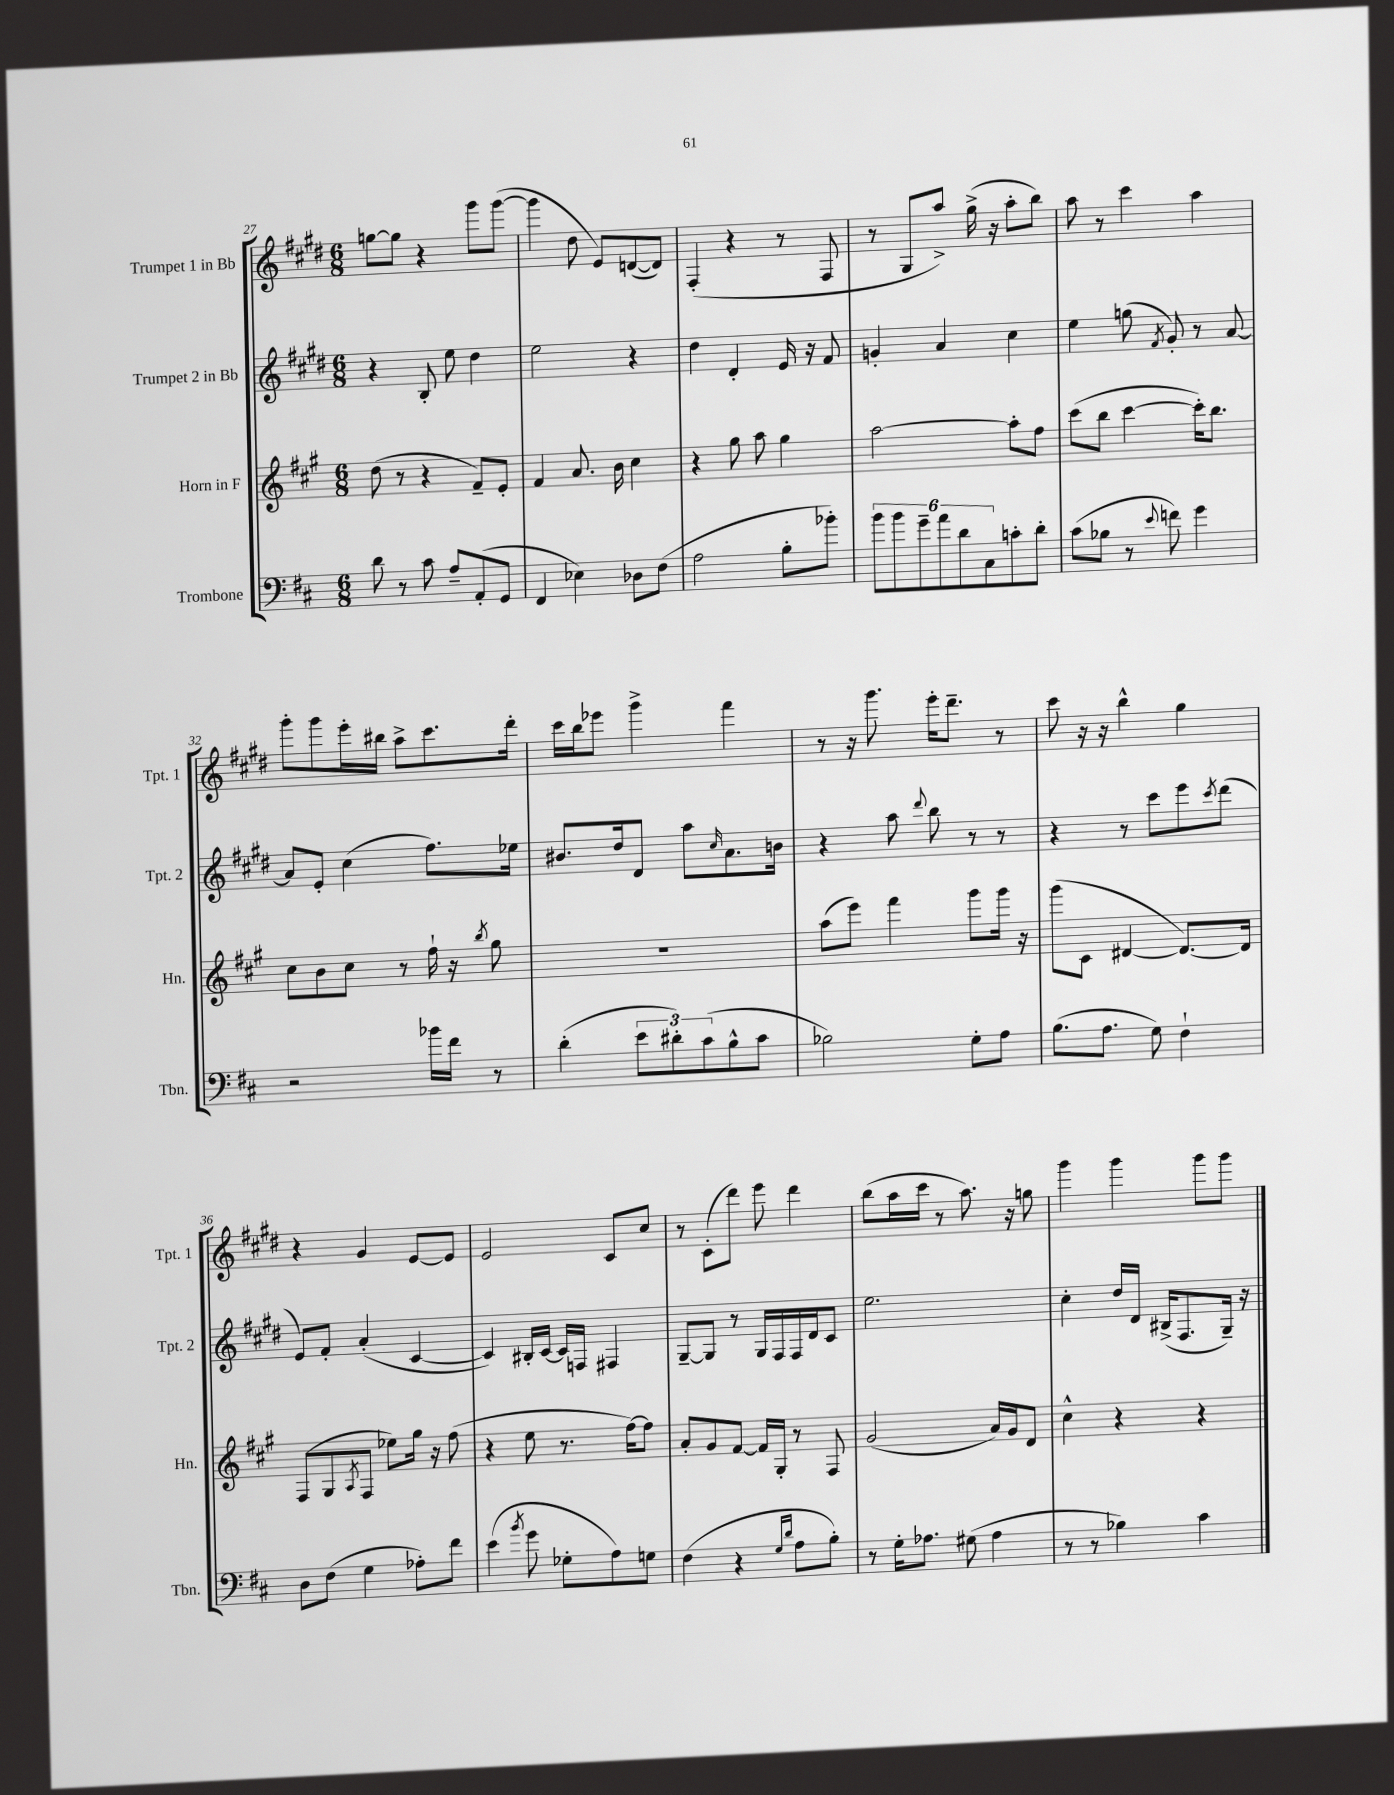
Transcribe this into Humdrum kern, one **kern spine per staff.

**kern	**kern	**kern	**kern
*staff4	*staff3	*staff2	*staff1
*clefF4	*clefG2	*clefG2	*clefG2
*k[f#c#]	*k[f#c#g#]	*k[f#c#g#d#]	*k[f#c#g#d#]
*M6/8	*M6/8	*M6/8	*M6/8
8d	(8dd	4r	[8gg
8r	8r	.	8gg]
8c#	4r	8B'	4r
8A~	.	8ee	.
(8AA'	8f#~)	4dd#	8ggg#
8GG	8e'	.	([8ggg#
=	=	=	=
4FF#	4f#	2ee	4ggg#]
4E-)	8.a	.	8dd#
.	.	.	8e)
.	16b	.	.
8D-	4cc#	4r	([8d
(8F#	.	.	8d])
=	=	=	=
2A	4r	4dd#	(4F#'
.	8gg#	4d#'	4r
.	8aa	.	.
8B'	4gg#	16e	8r
.	.	16r	.
8b-')	.	8f#	8F#
=	=	=	=
12b	[2aa	4g'	8r
12b	.	.	.
.	.	.	8G#
12g~	.	.	.
12a	.	4a	8aa^)
12d	.	.	.
.	.	.	(16gg#^
12C#	.	.	.
.	.	.	16r
8c'	8aa']	4cc#	8aa'
8d'	8ff#	.	8bb)
=	=	=	=
(8c#	(8ccc#	4ee	8aa
8B-	8bb	.	8r
8r	[4ccc#	(8gg	4ccc#
8qqe	.	8qf#	.
8f)	.	8g#')	.
4g	16ccc#'])	8r	4aa
.	8.bb	.	.
.	.	[8a	.
=	=	=	=
2r	8cc#	8a]	8ggg#'
.	8b	8e'	8ggg#
.	8cc#	(4cc#	16eee'
.	.	.	16bb#
.	8r	.	8aa^
16b-	16ff#`	8.ff#)	8.ccc#
16f#	16r	.	.
.	8qbb	.	.
8r	8gg#	.	.
.	.	16ee-	16ddd#'
=	=	=	=
(4d'	2.r	8.b#	16ccc#
.	.	.	16bb
.	.	.	8eee-
.	.	16dd#	.
12e	.	8d#	4ggg#^
12d#')	.	.	.
.	.	8aa	.
(12c#	.	.	.
.	.	16qqcc#	.
8B^^	.	8.a	4fff#
8c#	.	.	.
.	.	16b	.
=	=	=	=
2B-)	(8aa	4r	8r
.	8eee)	.	16r
.	.	.	8.ggg#
.	4fff#	8aa	.
.	.	8qqddd#	.
.	.	8bb	16eee'
.	.	.	8.ddd#~
8G'	8ggg#	8r	.
8A	16ggg#	8r	8r
.	16r	.	.
=	=	=	=
(8.B	(8ggg#	4r	8ccc#
.	8c#	.	16r
8.A	.	.	16r
.	[4d#	8r	4bb^^
8G)	.	8ccc#	.
4F#`	8.d#_)	8eee	4gg#
.	.	8qccc#	.
.	.	(8ddd#	.
.	16d#]	.	.
=	=	=	=
8D	(8F#	8e)	4r
(8F#	8G#	8f#'	.
.	8qA	.	.
4G	8F#	(4a'	4g#
.	8ee-)	.	.
8A-')	16gg#	[4c#	[8e
.	16r	.	.
8f#	(8ff#	.	8e]
=	=	=	=
(4e	4r	4c#])	2e
8qb	.	.	.
8g	8ee	16B#'	.
.	.	[16c#	.
8G-'	8.r	16c#]	.
.	.	16F	.
8A)	.	4F#	8c#
.	[16ff#)	.	.
8G	8ff#]	.	8cc#
=	=	=	=
(4F#	8a'	[8G#~	8r
.	8g#	8G#]	(8c#'
4r	[8f#	8r	8ddd#)
.	16f#]	16G#	8eee
.	16G#'	16F#	.
16qqG	.	.	.
16qqd	.	.	.
8A	8r	16F#	4ddd#
.	.	16d#	.
8B')	8F#	8c#	.
=	=	=	=
8r	(2g#	2.ee	(8bb
16G'	.	.	16aa
8.A-	.	.	16ccc#
.	.	.	8r
(8G#	.	.	8.aa)
4A-	16a)	.	.
.	16g#	.	16r
.	8d	.	8gg
=	=	=	=
8r	4cc#^^	4cc#'	4ggg#
8r	.	.	.
4B-)	4r	16dd#	4ggg#
.	.	16d#	.
.	.	(16B#^	.
.	.	8.F#	.
4c#	4r	.	8ggg#
.	.	16G#~)	8ggg#
.	.	16r	.
==	==	==	==
*-	*-	*-	*-
